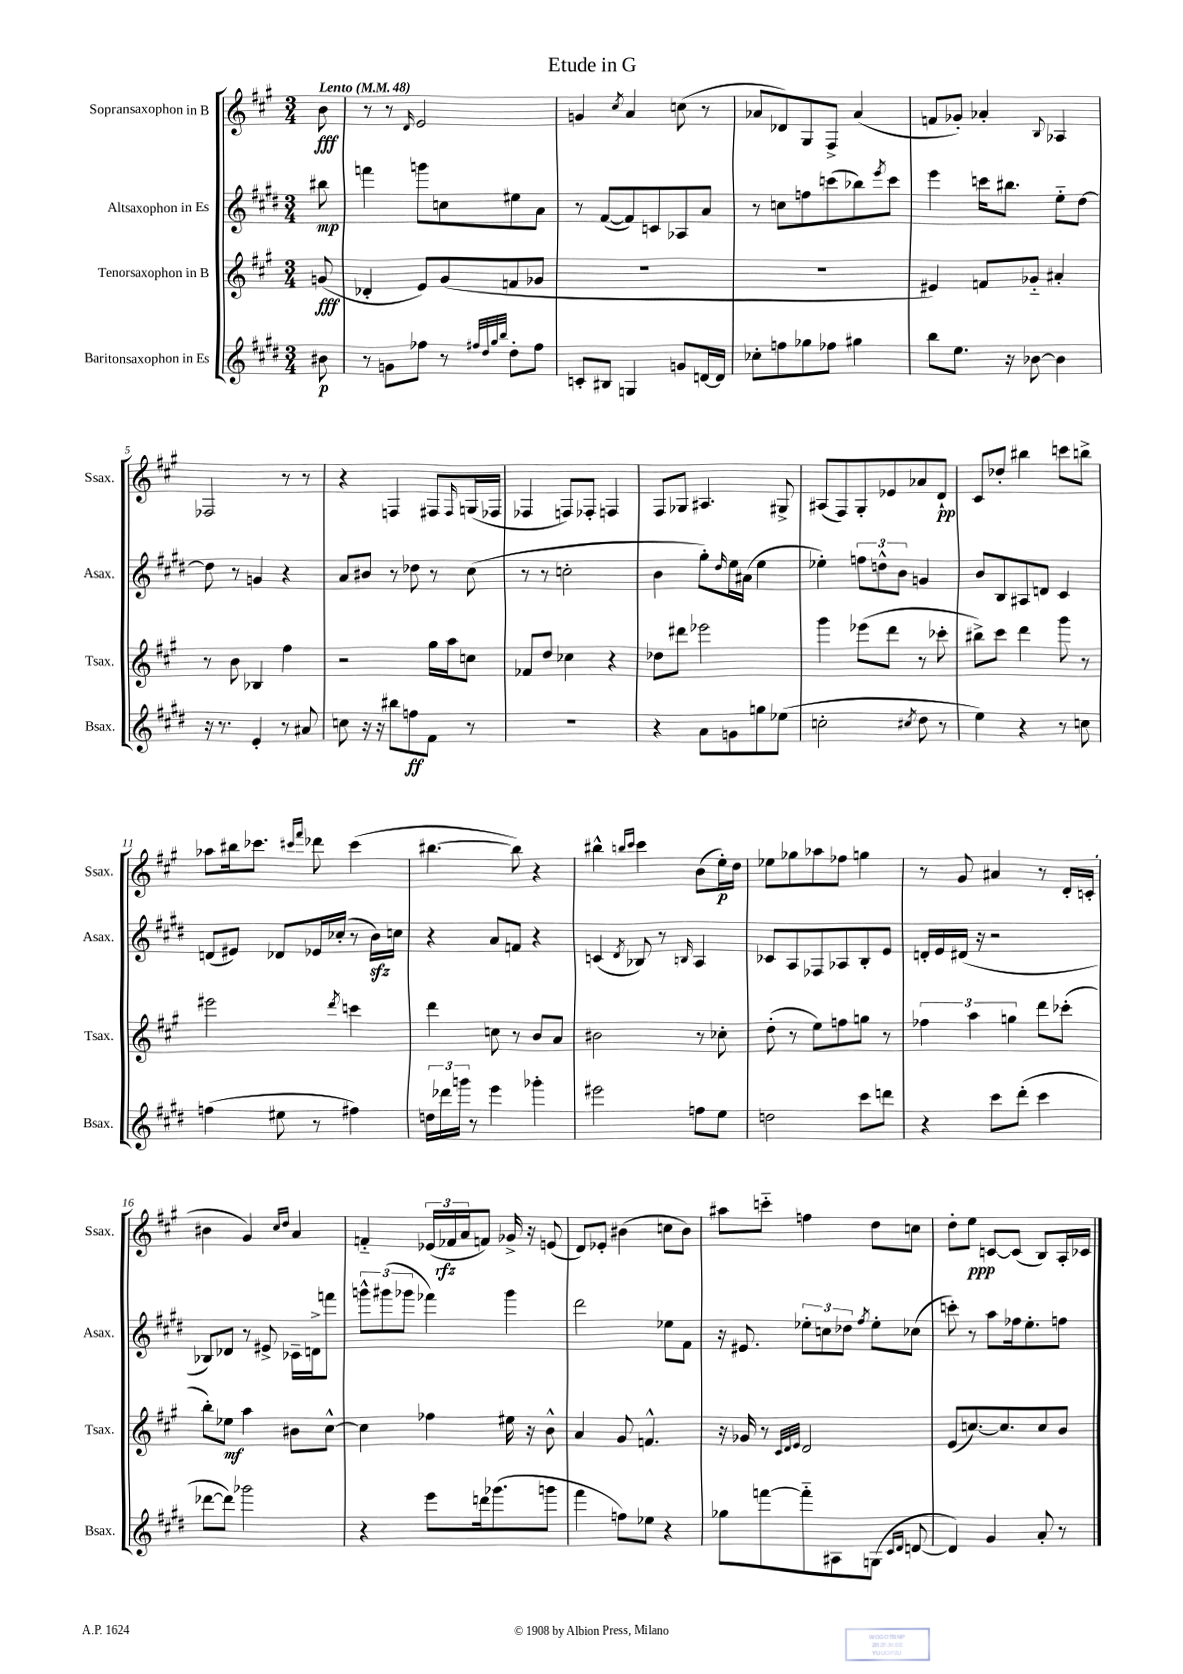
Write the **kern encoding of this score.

**kern	**kern	**kern	**kern
*staff4	*staff3	*staff2	*staff1
*clefG2	*clefG2	*clefG2	*clefG2
*k[f#c#g#d#]	*k[f#c#g#]	*k[f#c#g#d#]	*k[f#c#g#]
*M3/4	*M3/4	*M3/4	*M3/4
*MM48	*MM48	*MM48	*MM48
8b#	(8g	8bb#	8b
=	=	=	=
8r	4d-'	4fff	8r
8g	.	.	8r
.	.	.	16qqd
8ff-	8e)	8ggg	2e
8r	(8g#	8cc	.
32qqff#	.	.	.
32qqdd#	.	.	.
32qqgg#	.	.	.
32qqbb	.	.	.
8dd#'	8f	8ee#	.
8ff#	8g-	8a	.
=	=	=	=
8c'	2.r	8r	4g
8B#	.	([8f#	.
.	.	.	8qcc#
4G	.	8f#])	4a
.	.	8c	.
8g	.	8A-	(8cc
[16d	.	8a	8r
16d]	.	.	.
=	=	=	=
8cc-'	2.r	8r	8a-
8ff	.	8cc	8d-)
8gg-	.	8ff	8G#
8ff-	.	(8ccc	8F#^
4gg#	.	8bb-)	(4a-
.	.	8qeee	.
.	.	8ccc	.
=	=	=	=
8bb	4e#)	4eee	8f
8.ee	.	.	8g-')
.	8f	16ccc	4a-'
16r	.	8.bb#	.
[8b-	8g-'~	.	.
.	.	.	8qqB
4b-]	4a#'	8ee'~	4A-
.	.	[8dd#	.
=	=	=	=
16r	8r	8dd#]	2F-
8.r	.	.	.
.	8b	8r	.
4e'	4B-	4g	.
8r	4ff#	4r	8r
8a#	.	.	8r
=	=	=	=
8cc	2r	8a	4r
16r	.	8b#	.
16r	.	.	.
8bb#	.	8r	4F
8ff	.	8dd-	.
8f#	16gg#	8r	8F#
.	16aa	.	.
.	.	.	16qqF#
8r	8cc	(8cc#	(16G
.	.	.	16F-
=	=	=	=
2.r	8f-	8r	4F-
.	8dd	8r	.
.	4cc-	2cc'	8F)
.	.	.	8F-'
.	4r	.	4F
=	=	=	=
4r	8dd-	4b	8F#
.	8ddd#	.	8G-
8a	2eee-	8gg#')	4.A#
.	.	16qqdd#	.
8g	.	16ee	.
.	.	(16a#	.
8gg	.	4ee	.
(8ee-	.	.	8G#^
=	=	=	=
2cc'	4ggg#	4ee-')	(8A#
.	.	.	8F#)
.	(8eee-	12ff	8G#'
.	.	12dd^^	.
.	8ddd	.	8e-
.	.	12b	.
8qcc#	.	.	.
8dd#	8r	4g	8a-
8r	8ccc-'	.	8d`
=	=	=	=
4ee)	8bb#^)	8b	8c#
.	8ccc#	8B	8dd-'
4r	4ddd	8A#	4bb#
.	.	8d	.
8r	8ggg#	4c#	8ccc
8cc	8r	.	8bb^
=	=	=	=
(4ff	2eee#	(8d	8aa-
.	.	8e#)	16bb#
.	.	.	8.ccc-
8ee#	.	8d-	.
.	.	.	16qqccc#
.	.	.	16qqfff#
8r	.	16e-	8ddd-
.	.	(16cc-'	.
.	8qddd	.	.
4ff#)	4ccc	8r	(4ccc#
.	.	16b)	.
.	.	16cc	.
=	=	=	=
24dd	4ddd	4r	[4.bb#
24ddd-	.	.	.
24ggg	.	.	.
8r	.	.	.
4eee	8cc	8a	.
.	8r	8f	8bb#])
4ggg-'	8b	4r	4r
.	8a	.	.
=	=	=	=
2eee#	2b#	(4c	4bb#^^
.	.	.	16qqbb
.	.	8qd#	16qqccc#
.	.	8B-)	4ccc#
.	.	8r	.
.	.	16qqB	.
8ff	8r	4A	(8b
8ee	8cc-'	.	16ee')
.	.	.	16dd
=	=	=	=
2dd	(8dd'	8c-	8ee-
.	8r	8A	8gg-
.	8ee)	8F-	8aa-
.	8ff	8A-	8ff-
8ccc#	8gg	8B'	4gg
8ddd	8r	8e	.
=	=	=	=
4r	6ff-	16d'	8r
.	.	16e	.
.	.	(16d#	8g#
.	6aa	.	.
.	.	16r	.
8ccc#	.	2r	4a#
.	6gg	.	.
(8ddd#'	.	.	.
4ccc#	8ddd	.	8r
.	(8ccc-'	.	16d'
.	.	.	(16c'
=	=	=	=
[8ddd-	8bb')	8B-)	4b#
8ddd-])	8ee-	8d-	.
2ggg-	4aa	8r	4g#)
.	.	8e#^	.
.	.	.	16qqcc#
.	.	.	16qqdd
.	8b#	16c-~	4a
.	.	16d^	.
.	[8cc#^^	8fff	.
=	=	=	=
4r	4cc#]	12ggg^^	4f'~
.	.	(12ggg#	.
.	.	12ggg-	.
8eee	4ff-	4fff-)	(24e-
.	.	.	24f-
.	.	.	24a
16ddd	.	.	8f)
(8.ggg-	.	.	.
.	16ee#	4ggg-	16g-^
.	16r	.	16r
8ggg	8b^^	.	(8e
=	=	=	=
4fff#	4a	2ddd#	8d)
.	.	.	8e-'
8ff)	8g#	.	(4b#
8ee-	4.f^^	.	.
4r	.	8ee-	8cc
.	.	8f#	8b#)
=	=	=	=
8gg-	16r	16r	8aa#
.	16g-	8.e#	.
[8fff	8r	.	8ccc'~
.	32qqc#	.	.
.	32qqd	.	.
.	32qqe	.	.
8fff'~]	2d	12ee-'	4ff
.	.	12cc	.
8A#	.	.	.
.	.	12dd-	.
.	.	8qff#	.
(8G	.	8ee-'	8dd
16qqc#	.	.	.
16qqd#	.	.	.
[8d	.	(8cc-	8cc
=	=	=	=
4d])	(8e	8ccc')	8dd'
.	[8.cc)	8r	8ee
4g#	.	8aa	[8c
.	8.cc]	.	.
.	.	16ff-	(8c]
.	.	8.ee'	.
8a'	8cc	.	8B)
8r	8b	8ff	16A'
.	.	.	16c-
==	==	==	==
*-	*-	*-	*-
